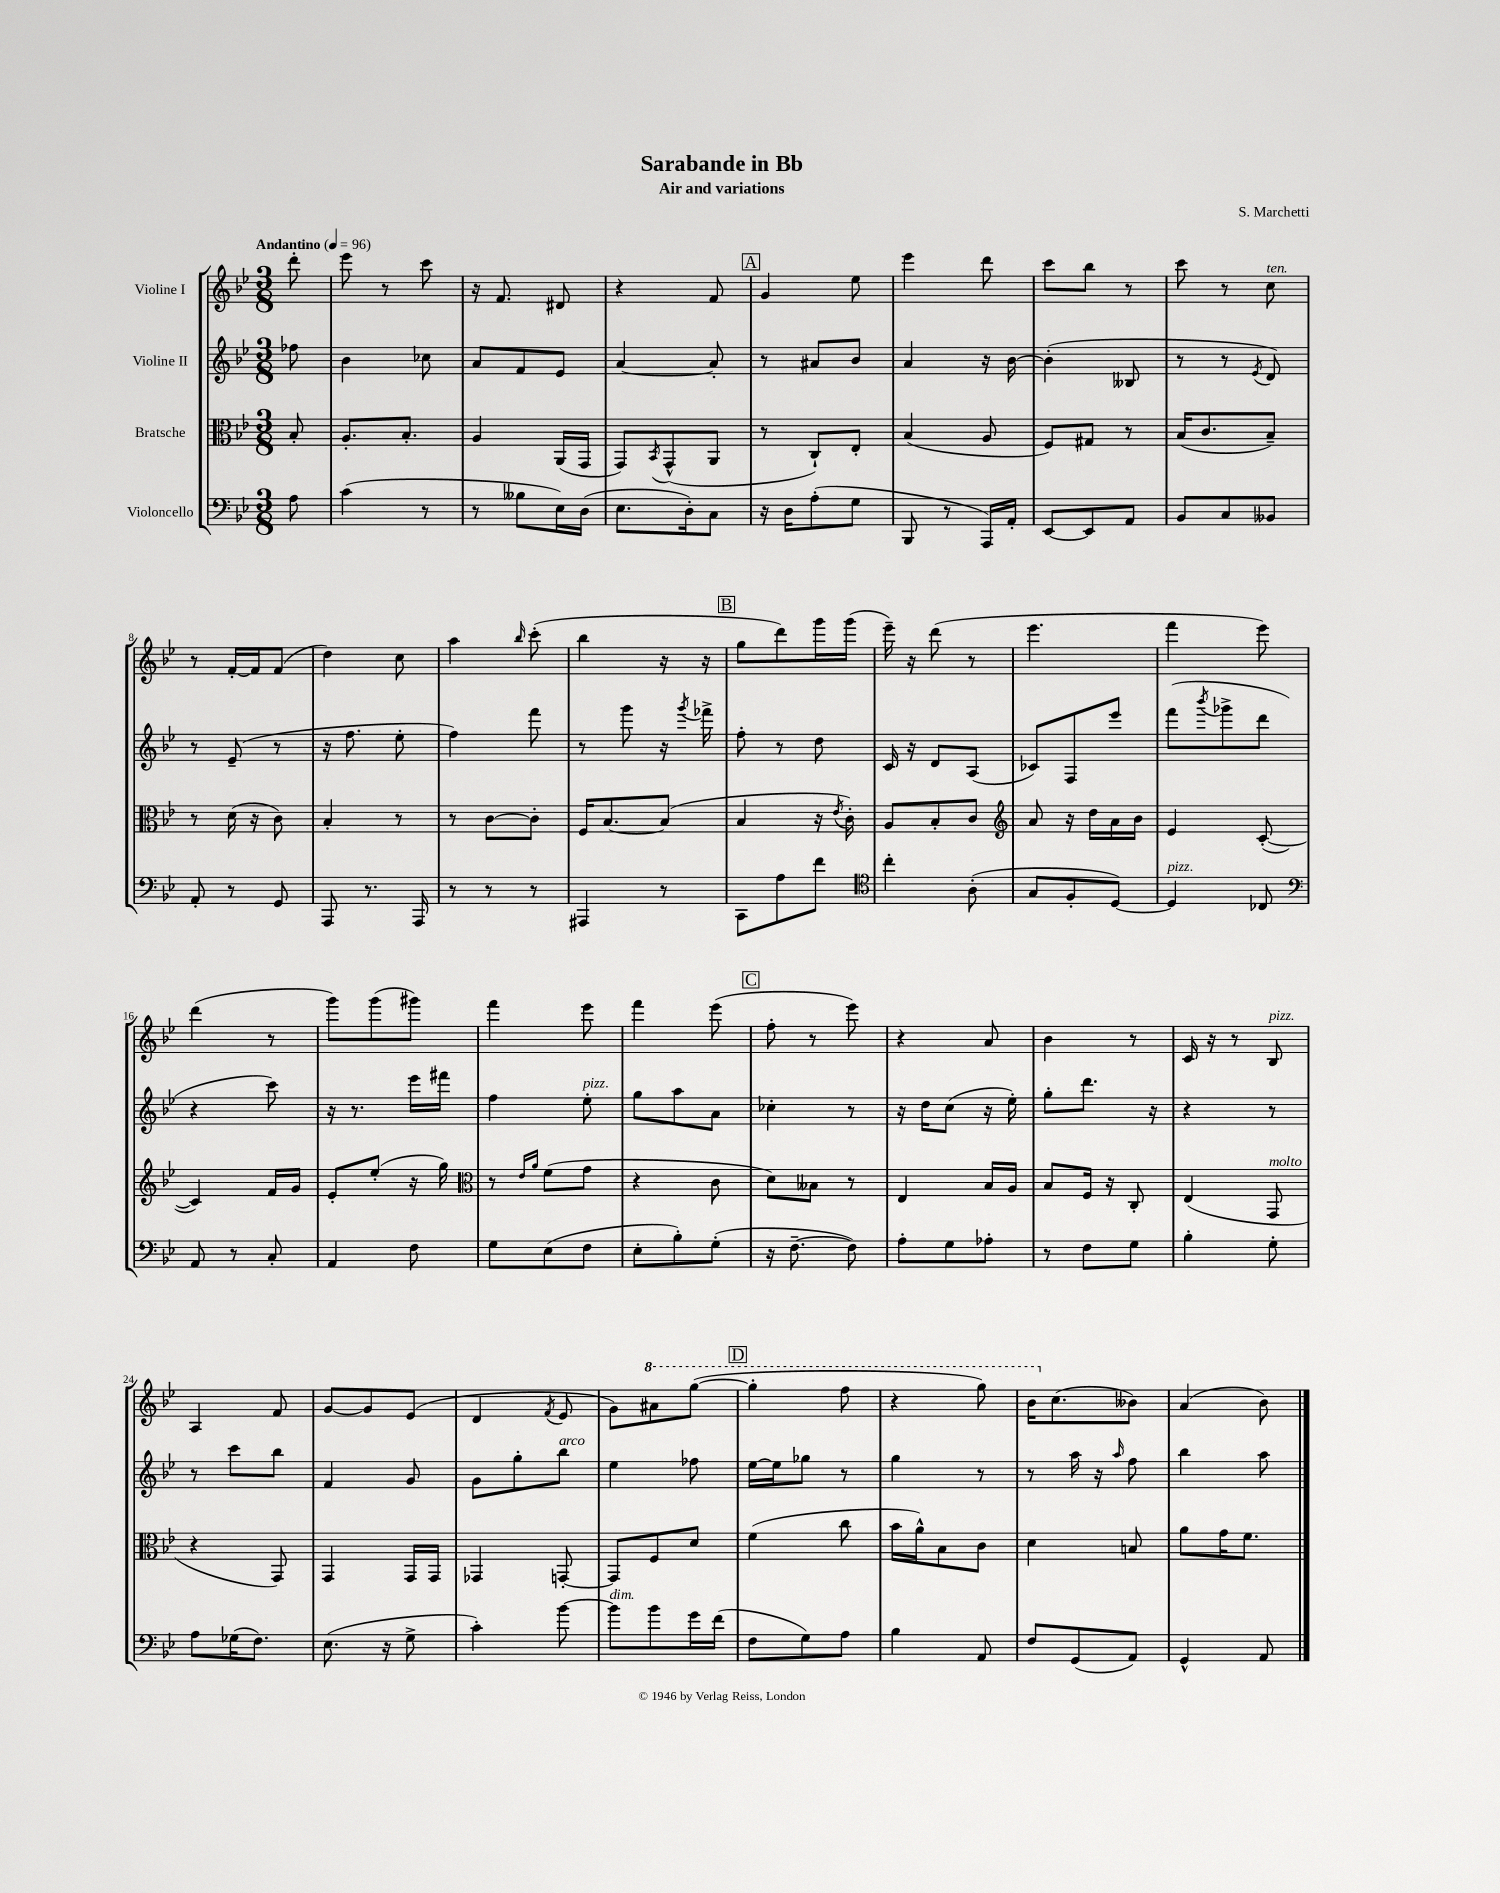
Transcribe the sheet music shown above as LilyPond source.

\header { title = "Sarabande in Bb" composer = "S. Marchetti" subtitle = "Air and variations" }
<<
\new StaffGroup <<
\new Staff = "s0" \with { instrumentName = "Violine I" } {
    \clef treble \key bes \major \numericTimeSignature \time 3/8 \partial 8 \tempo "Andantino" 4 = 96
    d'''8-. |
    ees'''8 r8 c'''8 |
    r16 f'8. dis'8 |
    r4 f'8 |
    \mark \markup { \box "A" } g'4 ees''8 |
    ees'''4 d'''8 |
    c'''8 bes''8 r8 |
    c'''8 r8 c''8^\markup { \italic "ten." } |
    r8 f'16~-. f'16 f'8( |
    d''4) c''8 |
    a''4 \grace { bes''16 } c'''8-.( |
    bes''4 r16 r16 |
    \mark \markup { \box "B" } g''8 d'''8) g'''16 g'''16( |
    ees'''16--) r16 d'''8( r8 |
    ees'''4. |
    f'''4 ees'''8) |
    d'''4( r8 |
    g'''8) g'''8( gis'''8) |
    f'''4 ees'''8 |
    f'''4 ees'''8( |
    \mark \markup { \box "C" } f''8-. r8 ees'''8) |
    r4 a'8 |
    bes'4 r8 |
    c'16 r16 r8 bes8^\markup { \italic "pizz." } |
    a4 f'8 |
    g'8~ g'8 ees'8( |
    d'4 \acciaccatura { f'8 } ees'8 |
    g'8) \ottava #1 ais''8 g'''8~( |
    \mark \markup { \box "D" } g'''4-. f'''8 |
    r4 g'''8) |
    bes''16 \ottava #0 c''8.( beses'8) |
    a'4( bes'8) \bar "|." |
}
\new Staff = "s1" \with { instrumentName = "Violine II" } {
    \clef treble \key bes \major \numericTimeSignature \time 3/8 \partial 8
    fes''8 |
    bes'4 ces''8 |
    a'8 f'8 ees'8 |
    a'4~ a'8-. |
    \mark \markup { \box "A" } r8 ais'8 bes'8 |
    a'4 r16 bes'16~ |
    bes'4-.( beses8 |
    r8 r8 \acciaccatura { ees'8 } d'8) |
    r8 ees'8--( r8 |
    r16 f''8. ees''8-. |
    f''4) f'''8 |
    r8 g'''8 r16 \acciaccatura { g'''8 } fes'''16-> |
    \mark \markup { \box "B" } f''8-. r8 d''8 |
    c'16 r16 d'8 a8( |
    ces'8) f8 ees'''8 |
    f'''8( \acciaccatura { bes'''8 } ges'''8-> d'''8 |
    r4 c'''8) |
    r16 r8. ees'''16 fis'''16 |
    f''4 ees''8-.^\markup { \italic "pizz." } |
    g''8 a''8 a'8 |
    \mark \markup { \box "C" } ces''4-. r8 |
    r16 d''16 c''8( r16 ees''16-.) |
    g''8-. d'''8. r16 |
    r4 r8 |
    r8 c'''8 bes''8 |
    f'4 g'8 |
    g'8 g''8-. bes''8^\markup { \italic "arco" } |
    ees''4 fes''8 |
    \mark \markup { \box "D" } ees''16~ ees''16 ges''8 r8 |
    g''4 r8 |
    r8 a''16 r16 \grace { a''16 } f''8 |
    bes''4 a''8 \bar "|." |
}
\new Staff = "s2" \with { instrumentName = "Bratsche" } {
    \clef alto \key bes \major \numericTimeSignature \time 3/8 \partial 8
    bes8-. |
    a8.-. bes8.-. |
    a4 a,16( g,16 |
    g,8) \acciaccatura { bes,8 } g,8-^( a,8 |
    \mark \markup { \box "A" } r8 c8-!) ees8-. |
    bes4( a8 |
    f8) gis8 r8 |
    bes16( c'8. bes8--) |
    r8 d'16( r16 c'8) |
    bes4-. r8 |
    r8 c'8~ c'8-. |
    f16 bes8.~ bes8( |
    \mark \markup { \box "B" } bes4 r16 \acciaccatura { ees'8 } c'16-.) |
    a8 bes8-. c'8 |
    \clef treble a'8 r16 d''16 a'16 bes'16 |
    ees'4 c'8~-.( |
    c'4) f'16 g'16 |
    ees'8-. ees''8-.( r16 g''16) |
    \clef alto r8 \grace { ees'16 a'16 } f'8( g'8 |
    r4 c'8 |
    \mark \markup { \box "C" } d'8) beses8 r8 |
    ees4 bes16 a16 |
    bes8 f16 r16 c8-. |
    ees4( g,8^\markup { \italic "molto" } |
    r4 g,8) |
    g,4 g,16 g,16 |
    ges,4 g,8~-. |
    g,8 f8 d'8 |
    \mark \markup { \box "D" } f'4( c''8 |
    bes'16 a'16-^) bes8 c'8 |
    d'4 b8 |
    a'8 g'16 f'8. \bar "|." |
}
\new Staff = "s3" \with { instrumentName = "Violoncello" } {
    \clef bass \key bes \major \numericTimeSignature \time 3/8 \partial 8
    a8 |
    c'4( r8 |
    r8 beses8 ees16) d16( |
    ees8. d16-.) c8 |
    \mark \markup { \box "A" } r16 d16 a8-.( g8 |
    bes,,8 r8 a,,16) a,16-. |
    ees,8~ ees,8 a,8 |
    bes,8 c8 beses,8 |
    a,8-. r8 g,8 |
    a,,8 r8. a,,16 |
    r8 r8 r8 |
    ais,,4 r8 |
    \mark \markup { \box "B" } c,8 a8 f'8 |
    \clef tenor c''4-. a8-.( |
    g8 f8-. d8~) |
    d4^\markup { \italic "pizz." } ces8 |
    \clef bass a,8 r8 c8-. |
    a,4 f8 |
    g8 ees8( f8 |
    ees8-. bes8-.) g8-.( |
    \mark \markup { \box "C" } r16 f8.~-- f8) |
    a8-. g8 aes8-. |
    r8 f8 g8 |
    bes4-. g8-. |
    a8 ges16( f8.) |
    ees8.( r16 g8-> |
    c'4-.) bes'8~ |
    bes'8^\markup { \italic "dim." } bes'8 g'16 f'16( |
    \mark \markup { \box "D" } f8 g8) a8 |
    bes4 a,8 |
    f8 g,8( a,8) |
    g,4-^ a,8 \bar "|." |
}
>>
>>
